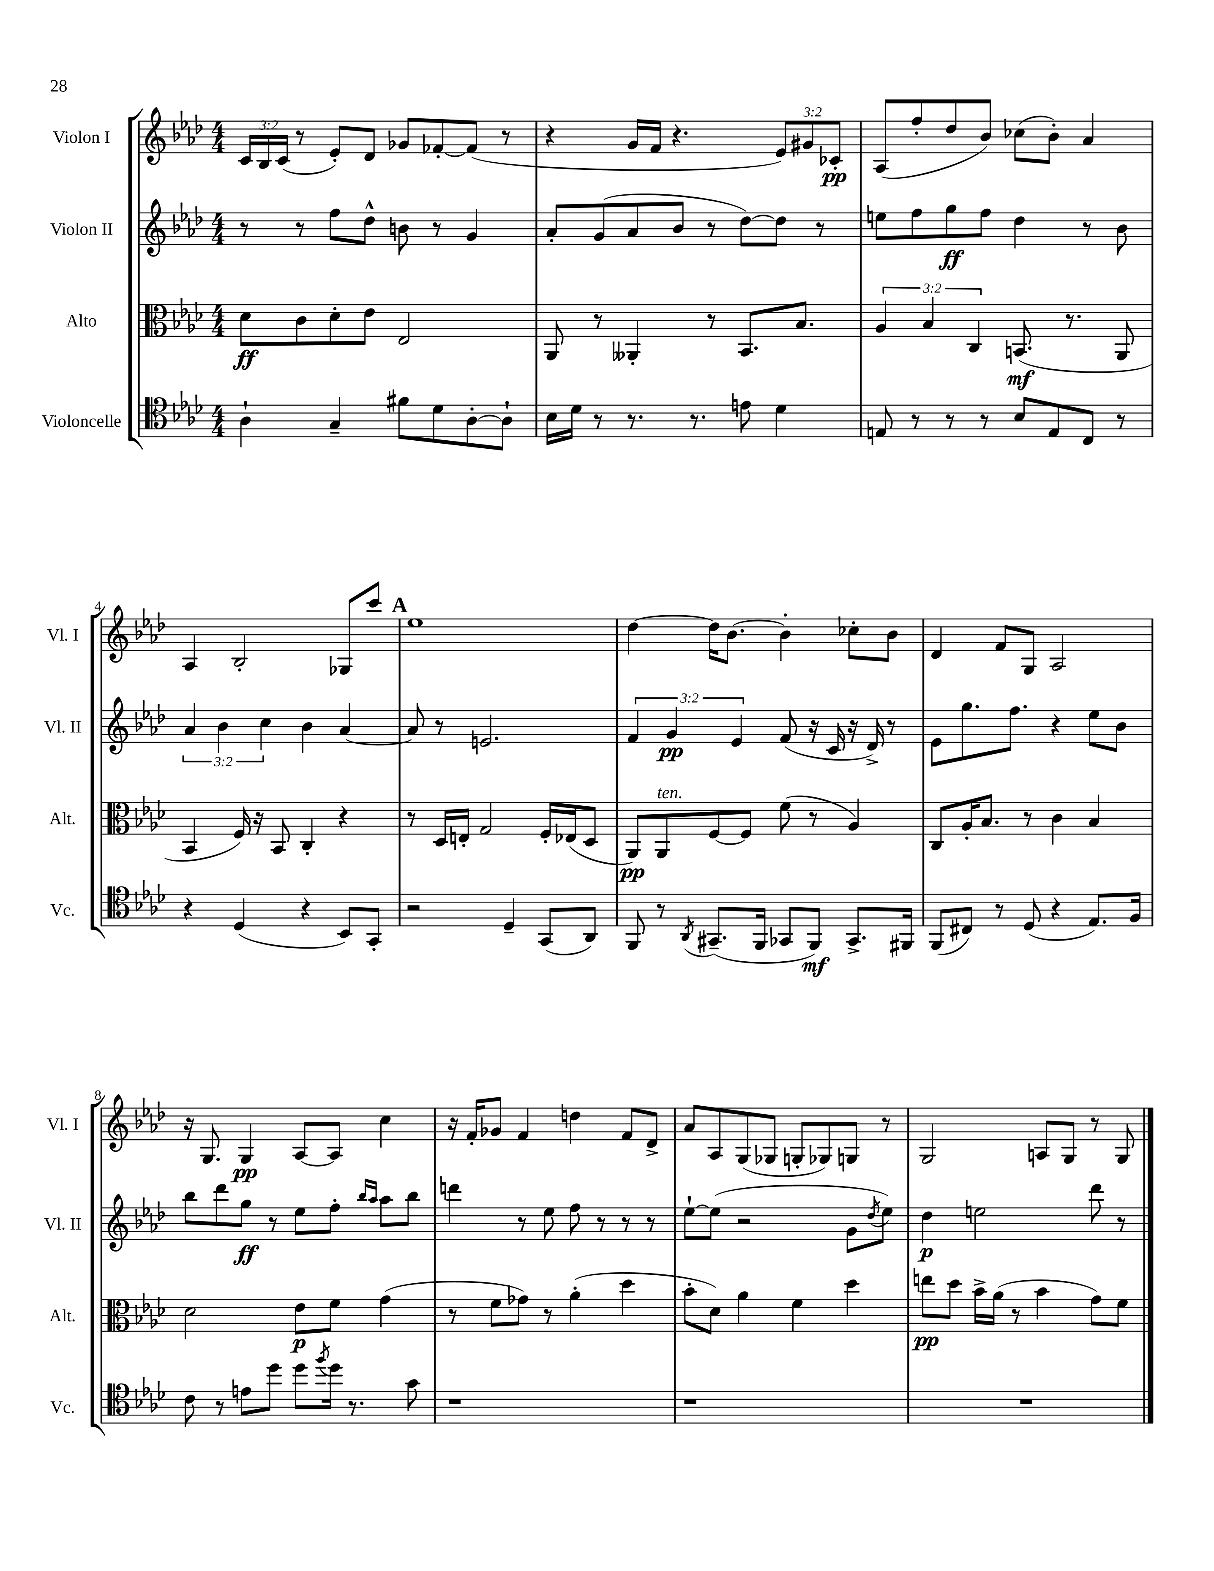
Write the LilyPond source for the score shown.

<<
\new StaffGroup <<
\new Staff = "s0" \with { instrumentName = "Violon I" shortInstrumentName = "Vl. I" } {
    \clef treble \key aes \major \numericTimeSignature \time 4/4 \override Staff.TupletNumber.text = #tuplet-number::calc-fraction-text
    \tuplet 3/2 { c'16 bes16 c'16( } r8 ees'8-.) des'8 ges'8 fes'8~-. fes'8( r8 |
    r4 g'16 f'16 r4. \tuplet 3/2 { ees'8) gis'8 ces'8-.\pp } |
    aes8( f''8-. des''8 bes'8) ces''8( bes'8-.) aes'4 |
    aes4 bes2-. ges8 c'''8 |
    \mark \markup { \bold "A" } ees''1 |
    des''4~ des''16 bes'8.~ bes'4-. ces''8-. bes'8 |
    des'4 f'8 g8 aes2 |
    r16 g8. g4\pp aes8~ aes8 c''4 |
    r16 f'16-. ges'8 f'4 d''4 f'8 des'8-> |
    aes'8 aes8 g8( ges8 g8-. ges8) g8 r8 |
    g2 a8 g8 r8 g8 \bar "|." |
}
\new Staff = "s1" \with { instrumentName = "Violon II" shortInstrumentName = "Vl. II" } {
    \clef treble \key aes \major \numericTimeSignature \time 4/4 \override Staff.TupletNumber.text = #tuplet-number::calc-fraction-text
    r8 r8 f''8 des''8-^ b'8 r8 g'4 |
    aes'8-. g'8( aes'8 bes'8 r8 des''8~) des''8 r8 |
    e''8 f''8 g''8\ff f''8 des''4 r8 bes'8 |
    \tuplet 3/2 { aes'4 bes'4 c''4 } bes'4 aes'4~ |
    \mark \markup { \bold "A" } aes'8 r8 e'2. |
    \tuplet 3/2 { f'4 g'4\pp ees'4 } f'8( r16 c'16 r16 des'16->) r8 |
    ees'8 g''8. f''8. r4 ees''8 bes'8 |
    bes''8 des'''8 g''8\ff r8 ees''8 f''8-. \grace { bes''16 aes''16 } aes''8 bes''8 |
    d'''4 r8 ees''8 f''8 r8 r8 r8 |
    ees''8~-! ees''8( r2 g'8 \acciaccatura { des''8 } ees''8) |
    des''4\p e''2 des'''8 r8 \bar "|." |
}
\new Staff = "s2" \with { instrumentName = "Alto" shortInstrumentName = "Alt." } {
    \clef alto \key aes \major \numericTimeSignature \time 4/4 \override Staff.TupletNumber.text = #tuplet-number::calc-fraction-text
    des'8\ff c'8 des'8-. ees'8 ees2 |
    aes,8 r8 aeses,4-. r8 bes,8. bes8. |
    \tuplet 3/2 { aes4 bes4 c4 } b,8.\mf( r8. aes,8 |
    bes,4 f16) r16 bes,8 c4-. r4 |
    \mark \markup { \bold "A" } r8 des16 e16-. g2 f16-. ees16( des8 |
    aes,8\pp) aes,8^\markup { \italic "ten." } f8~ f8 f'8( r8 aes4) |
    c8 aes16-. bes8. r8 c'4 bes4 |
    des'2 ees'8\p f'8 g'4( |
    r8 f'8 ges'8) r8 aes'4-.( des''4 |
    bes'8-. des'8) aes'4 f'4 des''4 |
    e''8\pp des''8 bes'16-> aes'16( r8 bes'4 g'8) f'8 \bar "|." |
}
\new Staff = "s3" \with { instrumentName = "Violoncelle" shortInstrumentName = "Vc." } {
    \clef tenor \key aes \major \numericTimeSignature \time 4/4
    aes4-! g4-- fis'8 des'8 aes8~-. aes8-! |
    bes16 des'16 r8 r8. r8. e'8 des'4 |
    e8 r8 r8 r8 bes8 e8 c8 r8 |
    r4 des4( r4 bes,8) g,8-. |
    \mark \markup { \bold "A" } r2 des4-- g,8( aes,8) |
    f,8 r8 \acciaccatura { aes,8 } gis,8.--( f,16 ges,8 f,8\mf) ges,8.-> fis,16 |
    f,8( cis8) r8 des8( r4 ees8.) f16 |
    c'8 r8 e'8 des''8 des''8 \acciaccatura { f''8 } des''16 r8. g'8 |
    r1 |
    r1 |
    R1 \bar "|." |
}
>>
>>
